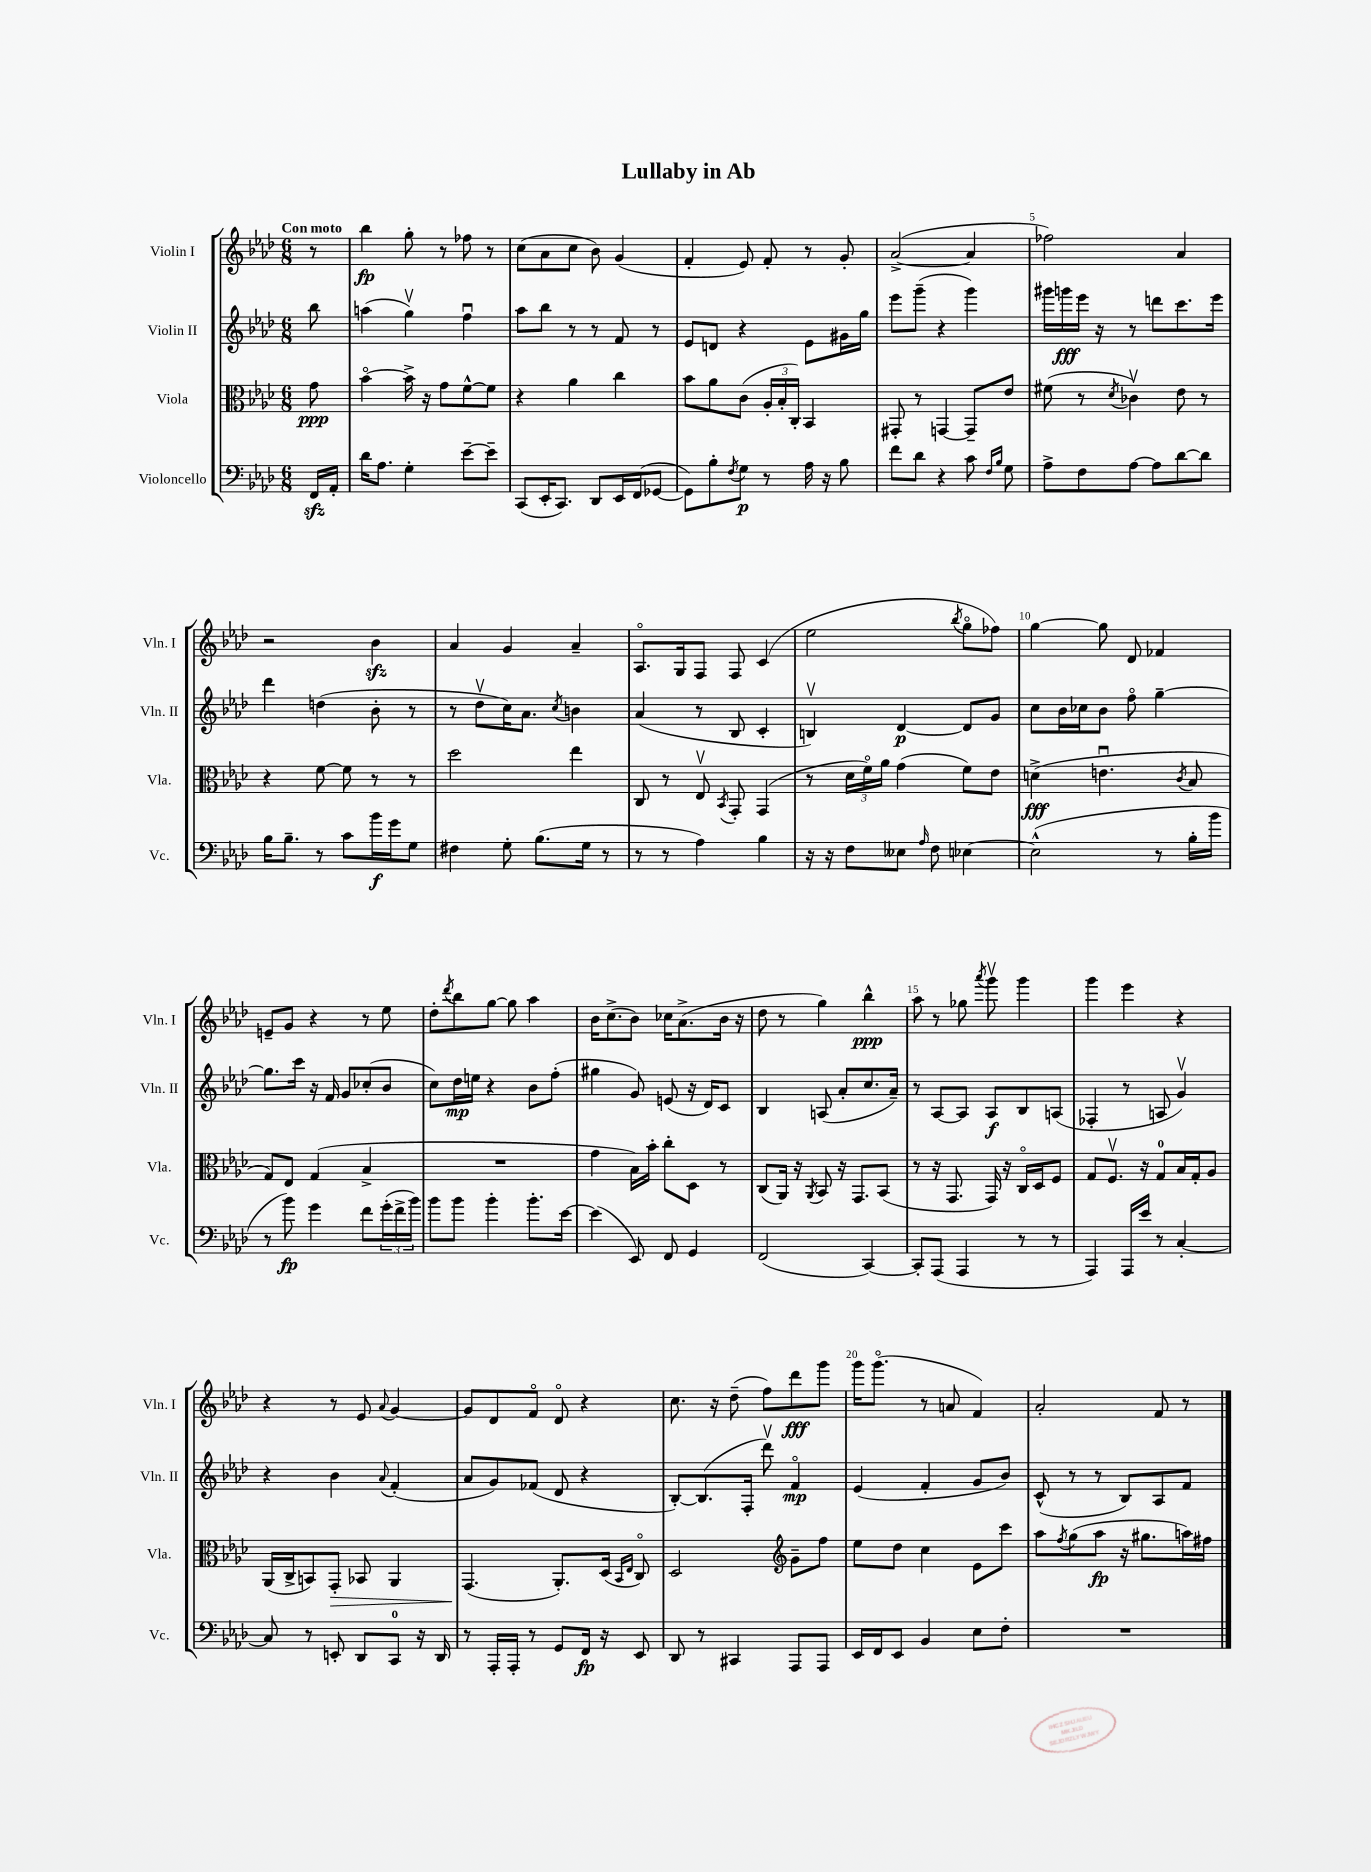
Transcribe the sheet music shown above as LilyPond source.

\header { title = "Lullaby in Ab" }
<<
\new StaffGroup <<
\new Staff = "s0" \with { instrumentName = "Violin I" shortInstrumentName = "Vln. I" } {
    \clef treble \key aes \major \numericTimeSignature \time 6/8 \partial 8 \tempo "Con moto"
    r8 |
    bes''4\fp g''8-. r8 fes''8 r8 |
    c''8( aes'8 c''8 bes'8) g'4( |
    f'4-. ees'8) f'8-. r8 g'8-. |
    aes'2~->( aes'4 |
    fes''2) aes'4 |
    r2 bes'4\sfz |
    aes'4 g'4 aes'4-- |
    aes8.\flageolet g16 f8 f8 c'4( |
    ees''2 \acciaccatura { bes''8 } g''8\flageolet fes''8) |
    g''4~ g''8 des'8 fes'4 |
    e'8-- g'8 r4 r8 ees''8 |
    des''8-. \acciaccatura { des'''8 } bes''8 g''8~ g''8 aes''4 |
    bes'16 c''8.->( bes'8) ces''16 aes'8.->( bes'16 r16 |
    des''8 r8 g''4) bes''4-^\ppp |
    aes''8 r8 ges''8 \acciaccatura { aes'''8 } g'''8\upbow g'''4 |
    g'''4 ees'''4 r4 |
    r4 r8 ees'8 \appoggiatura { aes'8 } g'4~ |
    g'8 des'8 f'8\flageolet des'8\flageolet r4 |
    c''8. r16 des''8--( f''8) des'''8\fff g'''8 |
    g'''16 g'''8.\flageolet( r8 a'8 f'4) |
    aes'2-. f'8 r8 \bar "|." |
}
\new Staff = "s1" \with { instrumentName = "Violin II" shortInstrumentName = "Vln. II" } {
    \clef treble \key aes \major \numericTimeSignature \time 6/8 \partial 8
    bes''8 |
    a''4( g''4\upbow) f''4\downbow |
    aes''8 bes''8 r8 r8 f'8 r8 |
    ees'8 d'8 r4 ees'8 gis'16 g''16 |
    ees'''8 g'''8--( r4 g'''4) |
    gis'''16 g'''16\fff ees'''16 r16 r8 d'''8 c'''8. ees'''16 |
    des'''4 d''4( bes'8-. r8 |
    r8 des''8\upbow c''16) aes'8. \acciaccatura { c''8 } b'4 |
    aes'4( r8 bes8 c'4-. |
    b4\upbow) des'4~\p des'8 g'8 |
    c''8 bes'16 ces''16 bes'8 f''8\flageolet g''4~-- |
    g''8. c'''16 r16 f'16 g'8 ces''8-.( bes'8 |
    c''8) des''16\mp e''16 r4 bes'8 f''8-.( |
    gis''4 g'8) e'8( r16 des'16) c'8 |
    bes4 a8( aes'8-. c''8. aes'16--) |
    r8 aes8~ aes8 aes8\f bes8 a8( |
    fes4-. r8 a8 g'4\upbow) |
    r4 bes'4 \appoggiatura { aes'8 } f'4-.( |
    aes'8 g'8) fes'8( des'8 r4 |
    bes8~-.) bes8.( f16-. des'''8\upbow) f'4\flageolet\mp |
    ees'4( f'4-. g'8 bes'8) |
    c'8-^( r8 r8 bes8) aes8 f'8 \bar "|." |
}
\new Staff = "s2" \with { instrumentName = "Viola" shortInstrumentName = "Vla." } {
    \clef alto \key aes \major \numericTimeSignature \time 6/8 \partial 8
    g'8\ppp |
    bes'4~\flageolet bes'16-> r16 g'8 f'8~-^ f'8 |
    r4 aes'4 c''4 |
    bes'8 aes'8 c'8( \tuplet 3/2 { aes16-. bes16-. c16-.) } bes,4 |
    gis,8-. r8 g,4~ g,8-- ees'8 |
    fis'8( r8 \acciaccatura { des'8 } ces'4\upbow) ees'8 r8 |
    r4 f'8~ f'8 r8 r8 |
    des''2 ees''4 |
    c8 r8 ees8\upbow \acciaccatura { bes,8 } g,8-. g,4( |
    r8 \tuplet 3/2 { des'16 f'16\flageolet) aes'16 } g'4( f'8) ees'8 |
    d'4->\fff( e'4.\downbow \acciaccatura { c'8 } bes8 |
    g8) ees8 g4( bes4-> |
    R2. |
    g'4 bes16) bes'16-. c''8-. des8 r8 |
    c8( aes,16) r16 \acciaccatura { aes,8 } bes,8 r16 g,8. bes,8( |
    r8 r16 g,8. g,16) r16 c16\flageolet des16 f8 |
    g8 f8.\upbow r16 g8-0 bes16 g16-. aes8 |
    aes,16( c16-> b,8) g,8-.\> bes,8 aes,4 |
    g,4.\!( aes,8.-.) des16( \grace { bes,16 ees16 } c8\flageolet) |
    des2 \clef treble g'8-- f''8 |
    ees''8 des''8 c''4 ees'8 c'''8 |
    aes''8 \acciaccatura { f''8 } g''8( aes''8\fp r16 gis''8. a''16) fis''16 \bar "|." |
}
\new Staff = "s3" \with { instrumentName = "Violoncello" shortInstrumentName = "Vc." } {
    \clef bass \key aes \major \numericTimeSignature \time 6/8 \partial 8
    f,16\sfz aes,16-. |
    des'16 aes8. g4-. ees'8~-- ees'8-- |
    c,8( ees,16-. c,8.) des,8 ees,16 f,16( ges,8~ |
    ges,8) bes8-. \acciaccatura { f8 } g8\p r8 aes16 r16 bes8 |
    f'8 des'8 r4 c'8 \grace { f16 bes16 } g8 |
    aes8-> f8 aes8~ aes8 des'8~ des'8 |
    bes16 bes8.-- r8 c'8 bes'16\f g'16 g8 |
    fis4 g8-. bes8.( g16 r8 |
    r8 r8 aes4) bes4 |
    r16 r16 f8 eeses8 \grace { aes16 } f8 ees4~ |
    ees2-^( r8 bes16-. bes'16 |
    r8 bes'8\fp) g'4 f'8 \tuplet 3/2 { g'16-.( f'16-> bes'16) } |
    bes'8 bes'8 bes'4-. bes'8.-. ees'16~ |
    ees'4( ees,8) f,8 g,4 |
    f,2( c,4~) |
    c,8-. aes,,8( aes,,4 r8 r8 |
    aes,,4) aes,,16 ees'16 r8 c4~-. |
    c8 r8 e,8-. des,8 c,8-0 r16 des,16 |
    r8 aes,,16-. aes,,16-. r8 g,8 f,16\fp r16 ees,8 |
    des,8 r8 cis,4 aes,,8 aes,,8 |
    ees,16 f,16 ees,8 bes,4 ees8 f8-. |
    R2. \bar "|." |
}
>>
>>
\layout { \context { \Score \override BarNumber.break-visibility = ##(#f #t #t) barNumberVisibility = #(every-nth-bar-number-visible 5) } }
